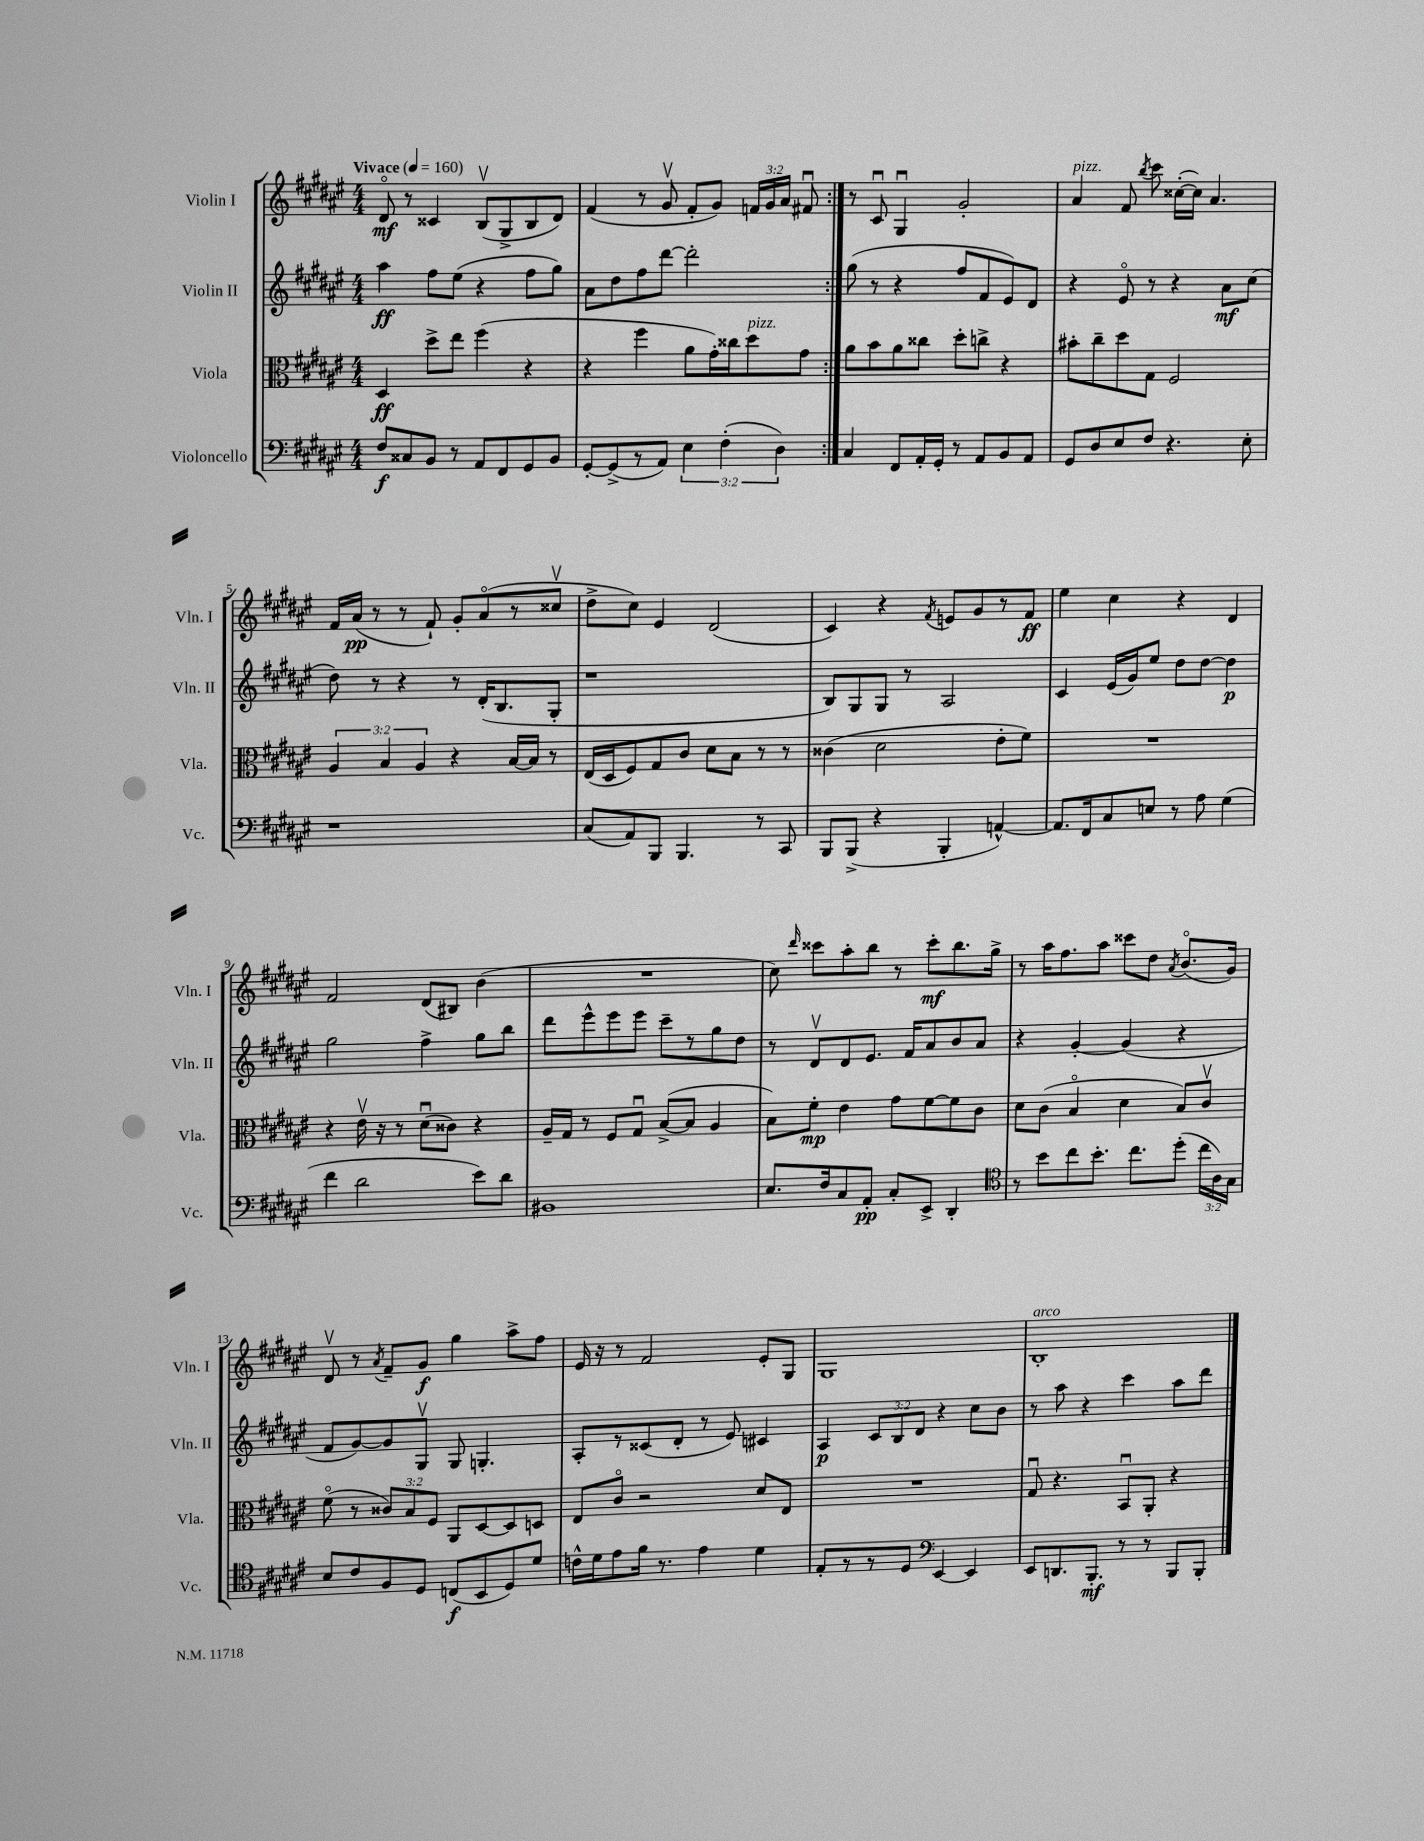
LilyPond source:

<<
\new StaffGroup <<
\new Staff = "s0" \with { instrumentName = "Violin I" shortInstrumentName = "Vln. I" } {
    \clef treble \key fis \major \numericTimeSignature \time 4/4 \override Staff.TupletNumber.text = #tuplet-number::calc-fraction-text \tempo "Vivace" 4 = 160
    \autoBeamOff \repeat volta 2 { dis'8\flageolet\mf r8 cisis'4 b8[\upbow( gis8-> b8 dis'8]) |
    fis'4( r8 gis'8\upbow fis'8[-. gis'8]) \tuplet 3/2 { f'16[ gis'16 ais'16] } fis'8\downbow | }
    r8 cis'8\downbow gis4\downbow gis'2-. |
    ais'4^\markup { \italic "pizz." } fis'8 \acciaccatura { b''8 } cis'''8 cisis''16[~-.( cisis''16]) ais'4. |
    fis'16[ ais'16]\pp( r8 r8 fis'8-!) gis'8[-. ais'8\flageolet( r8 cisis''8]\upbow |
    dis''8[-> cis''8]) eis'4 dis'2( |
    cis'4) r4 \acciaccatura { fis'8 } e'8[ gis'8 r8 fis'8]\ff |
    eis''4 cis''4 r4 dis'4 |
    fis'2 dis'8[( bis8]) b'4( |
    R1 |
    cis''8) \grace { dis'''16 } cisis'''8[ ais''8-. b''8] r8 cisis'''8[-.\mf b''8. gis''16]-> |
    r8 ais''16[ fis''8. ais''8] cisis'''8[ dis''8] \acciaccatura { ais'8 } b'8.[\flageolet( gis'16]) |
    dis'8\upbow r8 \acciaccatura { ais'8 } fis'8[-- gis'8]\f gis''4 ais''8[-> fis''8] |
    eis'16 r16 r8 fis'2 eis'8[-. gis8] |
    gis1 |
    b1-.^\markup { \italic "arco" } \bar "|." |
}
\new Staff = "s1" \with { instrumentName = "Violin II" shortInstrumentName = "Vln. II" } {
    \clef treble \key fis \major \numericTimeSignature \time 4/4 \override Staff.TupletNumber.text = #tuplet-number::calc-fraction-text
    \autoBeamOff \repeat volta 2 { ais''4\ff fis''8[ eis''8]( r4 fis''8[ gis''8]) |
    ais'8[ dis''8 fis''8 dis'''8]~ dis'''2-. | }
    gis''8( r8 r4 fis''8[ fis'8 eis'8) dis'8] |
    r4 eis'8\flageolet r8 r4 ais'8[\mf cis''8]( |
    dis''8) r8 r4 r8 dis'16[-.( b8. gis8]-. |
    r1 |
    b8[) gis8 gis8] r8 ais2 |
    cis'4 eis'16[( gis'16) eis''8] dis''8[ dis''8]~ dis''4\p |
    gis''2 fis''4-> gis''8[ b''8] |
    dis'''8[ eis'''8-^ eis'''8 eis'''8] cis'''8[-- r8 gis''8 dis''8] |
    r8 dis'8[\upbow dis'8 eis'8.] fis'16[ ais'8 b'8 ais'8] |
    r4 gis'4~-. gis'4( r4 |
    fis'8[ gis'8~) gis'8 gis8]\upbow gis8 g4.-. |
    ais8[-. r8 cisis'8( dis'8]-. r8 eis'8) cis'4 |
    ais4\p \tuplet 3/2 { cis'8[ b8 dis'8] } r4 cis''8[ b'8] |
    r8 ais''8 r4 cis'''4 ais''8[ dis'''8] \bar "|." |
}
\new Staff = "s2" \with { instrumentName = "Viola" shortInstrumentName = "Vla." } {
    \clef alto \key fis \major \numericTimeSignature \time 4/4 \override Staff.TupletNumber.text = #tuplet-number::calc-fraction-text
    \autoBeamOff \repeat volta 2 { dis4\ff dis''8[-> eis''8] fis''4( r4 |
    r4 fis''4 ais'8[ gis'16-.) cisis''16 dis''8^\markup { \italic "pizz." } gis'8] | }
    ais'8[ b'8 ais'8 cisis''8] dis''8[-. c''8]-> r4 |
    bis'8[-. cis''8-- dis''8 gis8] fis2 |
    \tuplet 3/2 { ais4 b4 ais4 } r4 b16[~ b16] r8 |
    eis16[( dis16 fis8) gis8 cis'8] dis'8[ b8] r8 r8 |
    cisis'4( dis'2 eis'8[-. fis'8]) |
    R1 |
    r4 eis'16\upbow r16 r8 dis'8[\downbow( cisis'8]) r4 |
    ais16[-- gis16] r8 fis8[ gis8]\downbow b8[~->( b8] ais4 |
    b8[) fis'8]-.\mp eis'4 gis'8[ fis'8~ fis'8 cis'8] |
    dis'8[ cis'8]( b4\flageolet dis'4 b8[) cis'8]\upbow |
    fis'8\flageolet( r8 \tuplet 3/2 { cisis'8[) b8 fis8] } ais,8[ dis8~ dis8 d8] |
    eis8[ cis'8]\flageolet r2 dis'8[ eis8] |
    R1 |
    gis8\downbow r4. b,8[\downbow ais,8]-. r4 \bar "|." |
}
\new Staff = "s3" \with { instrumentName = "Violoncello" shortInstrumentName = "Vc." } {
    \clef bass \key fis \major \numericTimeSignature \time 4/4 \override Staff.TupletNumber.text = #tuplet-number::calc-fraction-text
    \autoBeamOff \repeat volta 2 { fis8[\f cisis8 b,8] r8 ais,8[ fis,8 gis,8 b,8] |
    gis,8[~-. gis,8->( r8 ais,8]) \tuplet 3/2 { eis4 fis4-.( dis4) } | }
    cis4 fis,8[ ais,16-. gis,16]-. r8 ais,8[ b,8 ais,8] |
    gis,8[ dis8 eis8 fis8] r4. eis8-. |
    r1 |
    cis8[( ais,8) b,,8] b,,4. r8 cis,8 |
    b,,8[ b,,8]->( r4 b,,4-. a,4~-^) |
    a,8.[ fis,16 cis8 e8] r8 ais8 gis4( |
    fis'4 dis'2 eis'8[) dis'8] |
    bis,1 |
    eis8.[ fis16 cis8 ais,8]-.\pp cis8[-. eis,8]-> dis,4-. |
    \clef tenor r8 b'8[ cis''8 b'8.]-. cis''8.[ dis''8]-.( \tuplet 3/2 { cis''16[ ais16) gis16] } |
    b8[ cis'8 fis8 dis8] c8[\f( b,8 dis8) dis'8] |
    c'16[-^ dis'16 eis'8 fis'16] r8. eis'4 dis'4 |
    eis8[-. r8 r8 dis8] \clef bass eis,4~ eis,4 |
    eis,8[ d,8. b,,8.]-.\mf r8 r8 b,,8[ b,,8]-. \bar "|." |
}
>>
>>
